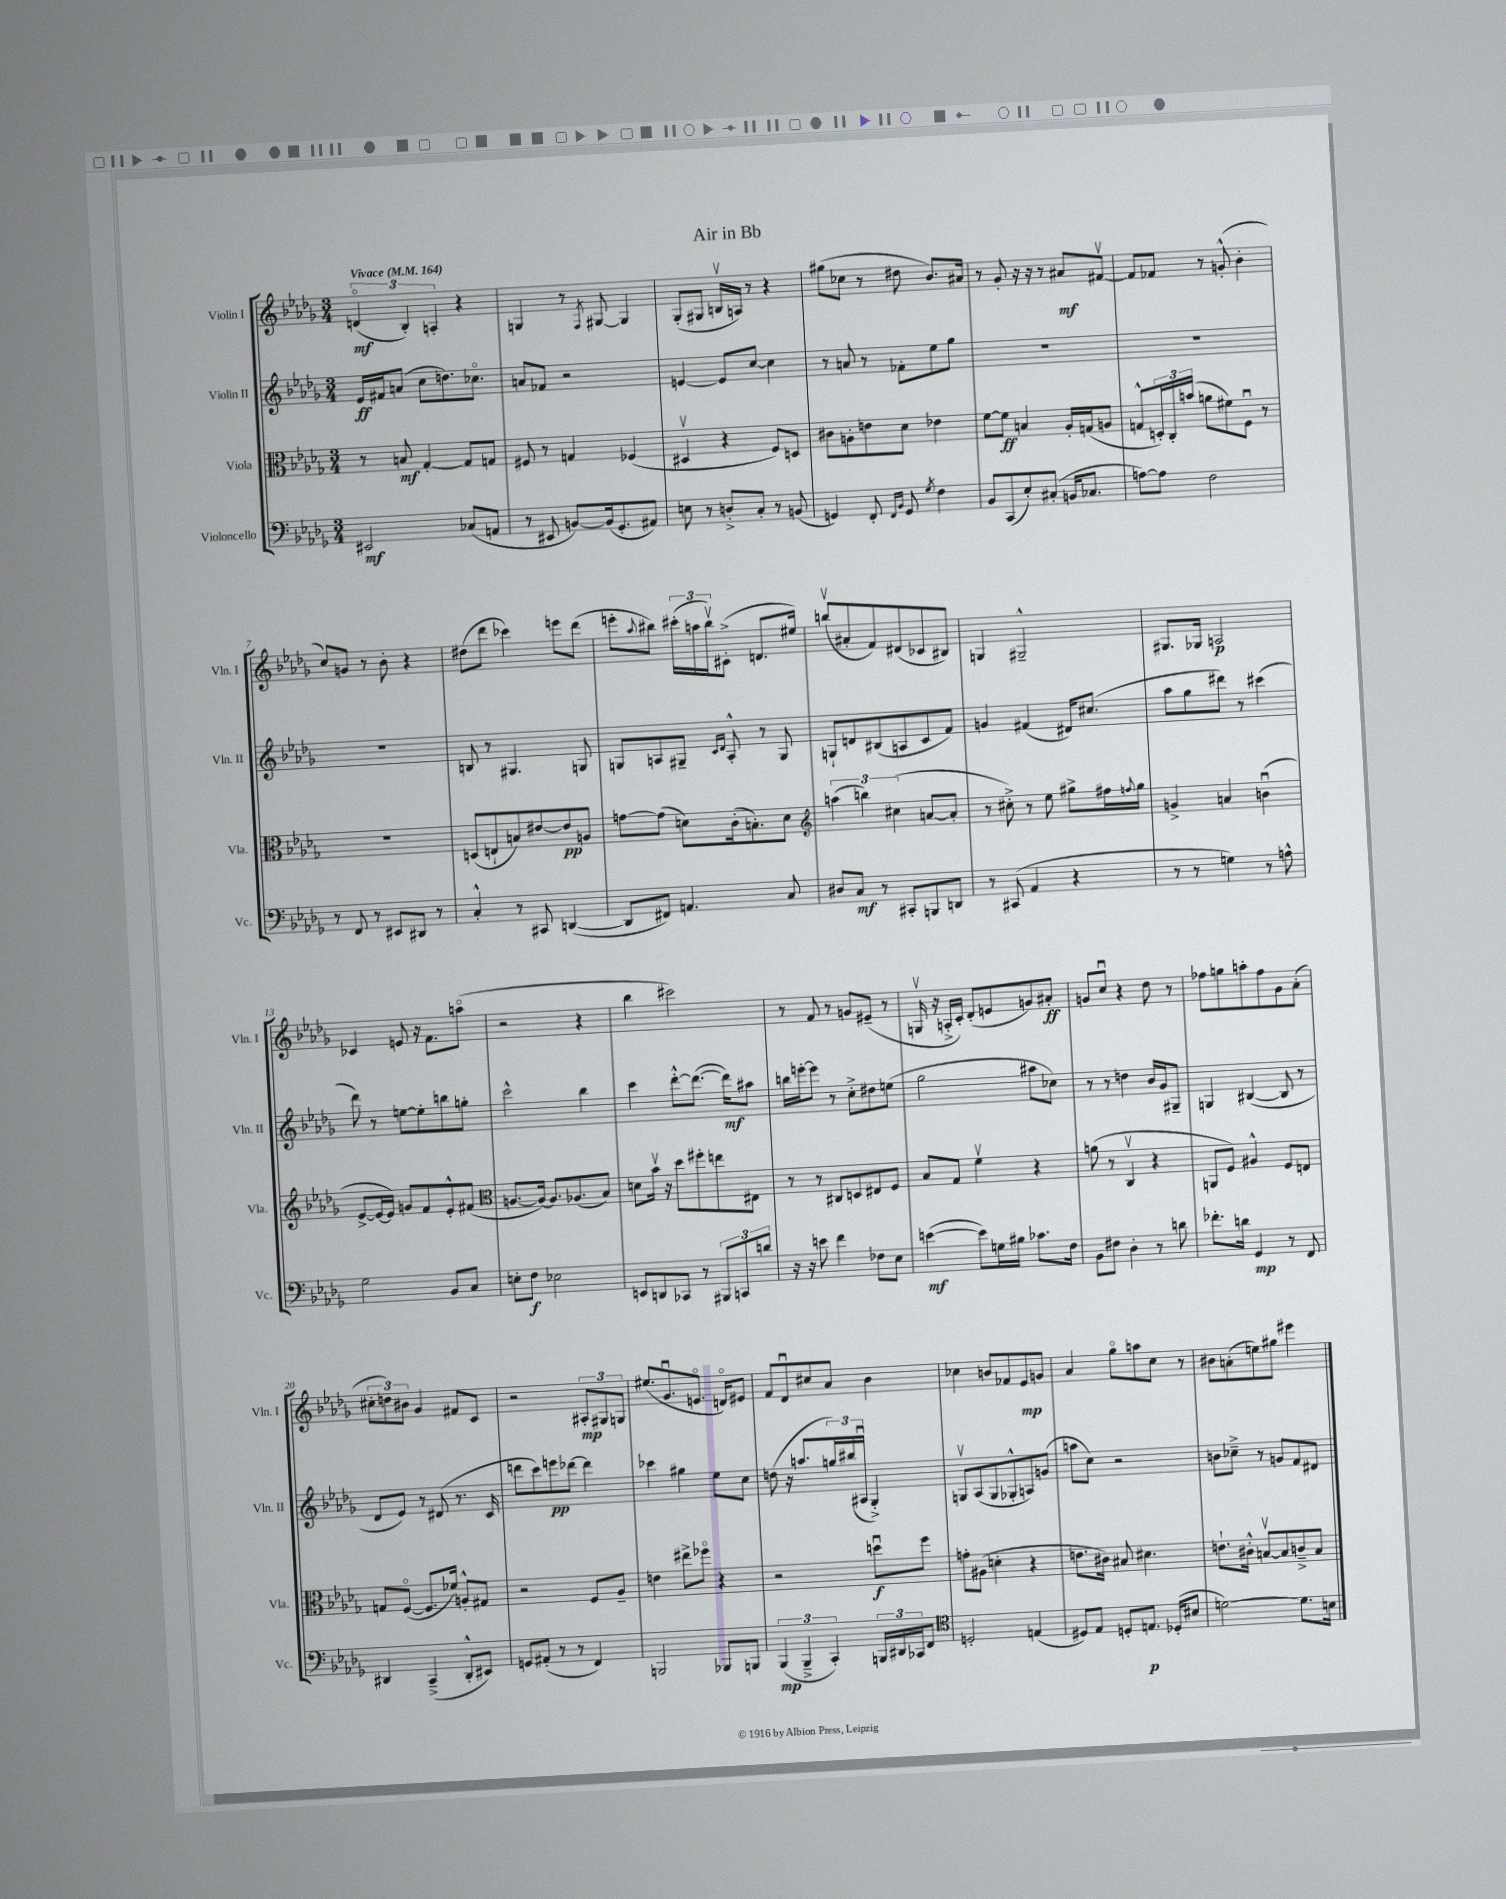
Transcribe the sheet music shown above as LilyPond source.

\header { title = "Air in Bb" }
<<
\new StaffGroup <<
\new Staff = "s0" \with { instrumentName = "Violin I" shortInstrumentName = "Vln. I" } {
    \clef treble \key des \major \numericTimeSignature \time 3/4 \tempo "Vivace" 4 = 164
    \tuplet 3/2 { d'4\flageolet\mf( bes4-.) a4-. } r4 |
    g4 r8 \acciaccatura { f8 } gis8~ gis4 |
    ges8-.( gis8 b16\upbow a16) r8 r4 |
    gis''8( ces''8 r8 dis''8 bes'8.) ais'16 |
    r8 ges'8-. r16 r16 r8 ais'8\mf fis'8~\upbow |
    fis'8 fes'8 r8 g'8-.-^( bes'4-. |
    c''8) g'8 r8 bes'8-. r4 |
    dis''8( des'''8 ces'''4) e'''8 des'''8( |
    e'''8-. \appoggiatura { aes''8 } bis''8) \tuplet 3/2 { cis'''16-.( a''16 bis''16\upbow) } cis'8-.->( d'8. eis''16) |
    b''8\upbow( ais'8-. f'8) dis'8( ces'8 bis8) |
    g4 gis2---^ |
    gis8. ges16 a2\p |
    ces'4 e'8 r16 f'8. a''8\flageolet( |
    r2 r4 |
    bes''4 cis'''2) |
    r8 f'8 r8 g'8 eis'8--( r8 |
    g16\upbow r16 a16-.-> c'16-.) des'8-.( e'8 g'8) ais'8-.\ff |
    g'8 c''8\downbow r4 des''8 r8 |
    fes''8 g''8 a''8-. fes''8 ges'8 aes'8-.( |
    \tuplet 3/2 { cis''8-. d''8) bis'8 } ges'4 fis'8 c'8 |
    r2 \tuplet 3/2 { ais8-.\mp gis8 g8 } |
    eis''8.( ges'8.\downbow e'8.\flageolet d'16\flageolet) eis'8 |
    f'8 des'8\downbow cis''8 aes'8 bes'4 |
    ces''4 b'8 fes'8 ees'8\mp g'8 |
    aes'4 ges''8\flageolet a''8 c''8 r8 |
    bis'8 a'8-.( e''8) gis''8 eis'''4 \bar "|." |
}
\new Staff = "s1" \with { instrumentName = "Violin II" shortInstrumentName = "Vln. II" } {
    \clef treble \key des \major \numericTimeSignature \time 3/4
    ees'16\ff fis'16 a'8( c''8 d''8.) ces''8.\flageolet |
    a'8 fes'8 r2 |
    e'4~ e'8 c''8~ c''4 |
    r8 a'8 r8 fes'8-. ees''8 ges''8 |
    R2. |
    R2. |
    R2. |
    b8 r8 gis4. g8 |
    g8 a8 gis8-- \grace { c'16 des'16 } a8-.-^ r8 gis8 |
    g8-! d'8 bis8( a8 c'8 f'8) |
    g'4 fis'4( dis'16) cis''8.( |
    aes''8 ges''8 dis'''8) r8 cis'''4( |
    des'''8) r8 e''8~ e''8-. b''8 g''8-. |
    c'''2-^ bes''4 |
    c'''4 des'''8~-.-^ des'''8.~( des'''16\mf) ais''8 |
    b''16 e'''16~-. e'''8 r8 c''8-.-> dis''8 e''8( |
    ges''2 ais''8 ces''8) |
    r8 r8 d''4 bes'16 ges'16 gis8-- |
    g4 bis4~( bis8 r8 |
    des'8 ees'8) r8 dis'8( r8. c'16 |
    d'''8 c'''8) e'''8\pp des'''8~ des'''4 |
    ces'''4 gis''4 ees''8 c''8 |
    d''8( r16 a''8. \tuplet 3/2 { g''16) bis''16( ais16\downbow } ges4-.->) |
    g8\upbow aes8( g8 ges8-.-^ a8) g'8( |
    a''8 c''8) r2 |
    b'8 ces''8---> r8 g'8 f'8 dis'8 \bar "|." |
}
\new Staff = "s2" \with { instrumentName = "Viola" shortInstrumentName = "Vla." } {
    \clef alto \key des \major \numericTimeSignature \time 3/4
    r8 b8\mf ges4~-. ges8 g8 |
    fis8 r8 g4 fes4( |
    dis4\upbow r4 f8) d8 |
    cis'8 a8-. e'8 des'8 ees'4 |
    f'8~ f'8\ff b4 aes16-. g16( a8 |
    g8-^ \tuplet 3/2 { d16-.) c16-. b'16( } a'8 fis'8) f8\downbow r8 |
    R2. |
    d8( e8-! b8) eis'8~ eis'8\pp a8 |
    g'8~ g'8( d'8) c'16-.( b8.-.) d'8 |
    \clef treble \tuplet 3/2 { a''4( b''4) cis''4( } a'8~ a'8-. |
    r8 cis''8-.->) r8 ees''8 gis''8-> fis''16 \appoggiatura { f''8 } gis''16 |
    g'4-> a'4 b'4\downbow( |
    ees'8~-> ees'16~ ees'16) g'8 f'8 ees'8-.-^ fis'8( |
    \clef alto a8.~ a16~) a8. aes8.( bes8) |
    d'8 bes'16\upbow r16 des''8 fis''8-. e''8 eis8 |
    r8 r8 cis8 d8 eis8 f8 |
    bes8 ges8 f'4\upbow r4 |
    a'8( r8 c4\upbow r4 |
    a,8 f8) ais4-^ f8 e8 |
    g8 f8~\flageolet( f8. fes'16) a8-.-^ gis8 |
    r2 f8 aes8-- |
    e'4 eis''8-> fes''8\flageolet r4 |
    r2 d''8\downbow\f f''8 |
    g'8-. ais8( d'4-. r4 |
    e'8. cis'16) bis8 dis'4. |
    e'8.-! cis'16-.-^ b8~\upbow b8 c'8---> b8 \bar "|." |
}
\new Staff = "s3" \with { instrumentName = "Violoncello" shortInstrumentName = "Vc." } {
    \clef bass \key des \major \numericTimeSignature \time 3/4
    eis,2\mf ces8( a,8 |
    r8 eis,8 b,8~) b,16( ges,8.-. ais,8) |
    e8 r8 d8-.-> c8-. r8 b,8( |
    g,4) f,8-. \grace { f,16 bes,16 } g,8 \acciaccatura { ges8 } f4 |
    bes,8 c,8( ees8-.) cis8-.( b,16 ces8. |
    a8~) a8 f2 |
    r8 f,8 r8 eis,8 dis,8 r8 |
    c4-.-^ r8 cis,8 d,4~( |
    d,8 fis,8) a,4. c8 |
    dis8 c8\mf r8 cis,8-. b,,8 d,8 |
    r8 cis,8( aes,4 r4 |
    r8 r8 g4) r8 a8-^ |
    ges2 bes,8 c8 |
    e8-. f8\f ees2 |
    e,8 d,8 ces,8 r8 \tuplet 3/2 { bis,,8 c,8 d'8 } |
    r16 r16 e'8 f'4 fes8 ees8 |
    e'4~\mf( e'8) g16 bis16 ces'8. f16 |
    bes,8 fis8 des4-. r8 d'8 |
    fes'8.-. d'16 ges,4\mp r8 f,8 |
    dis,4 c,4--->( dis,8-.-^ eis,8) |
    g,8 ais,8-.( r8 r8 f,4) |
    b,,2 bes,,8 b,,8 |
    \tuplet 3/2 { bes,,4\mp( bes,,4---> c,4-.) } \tuplet 3/2 { b,,16 dis,16 ces,16 } f,8 |
    \clef tenor d2-. e4( |
    dis8) ees8 d8-. e8.\p des16-.( bis8 |
    d'2~) d'8. b16 \bar "|." |
}
>>
>>
